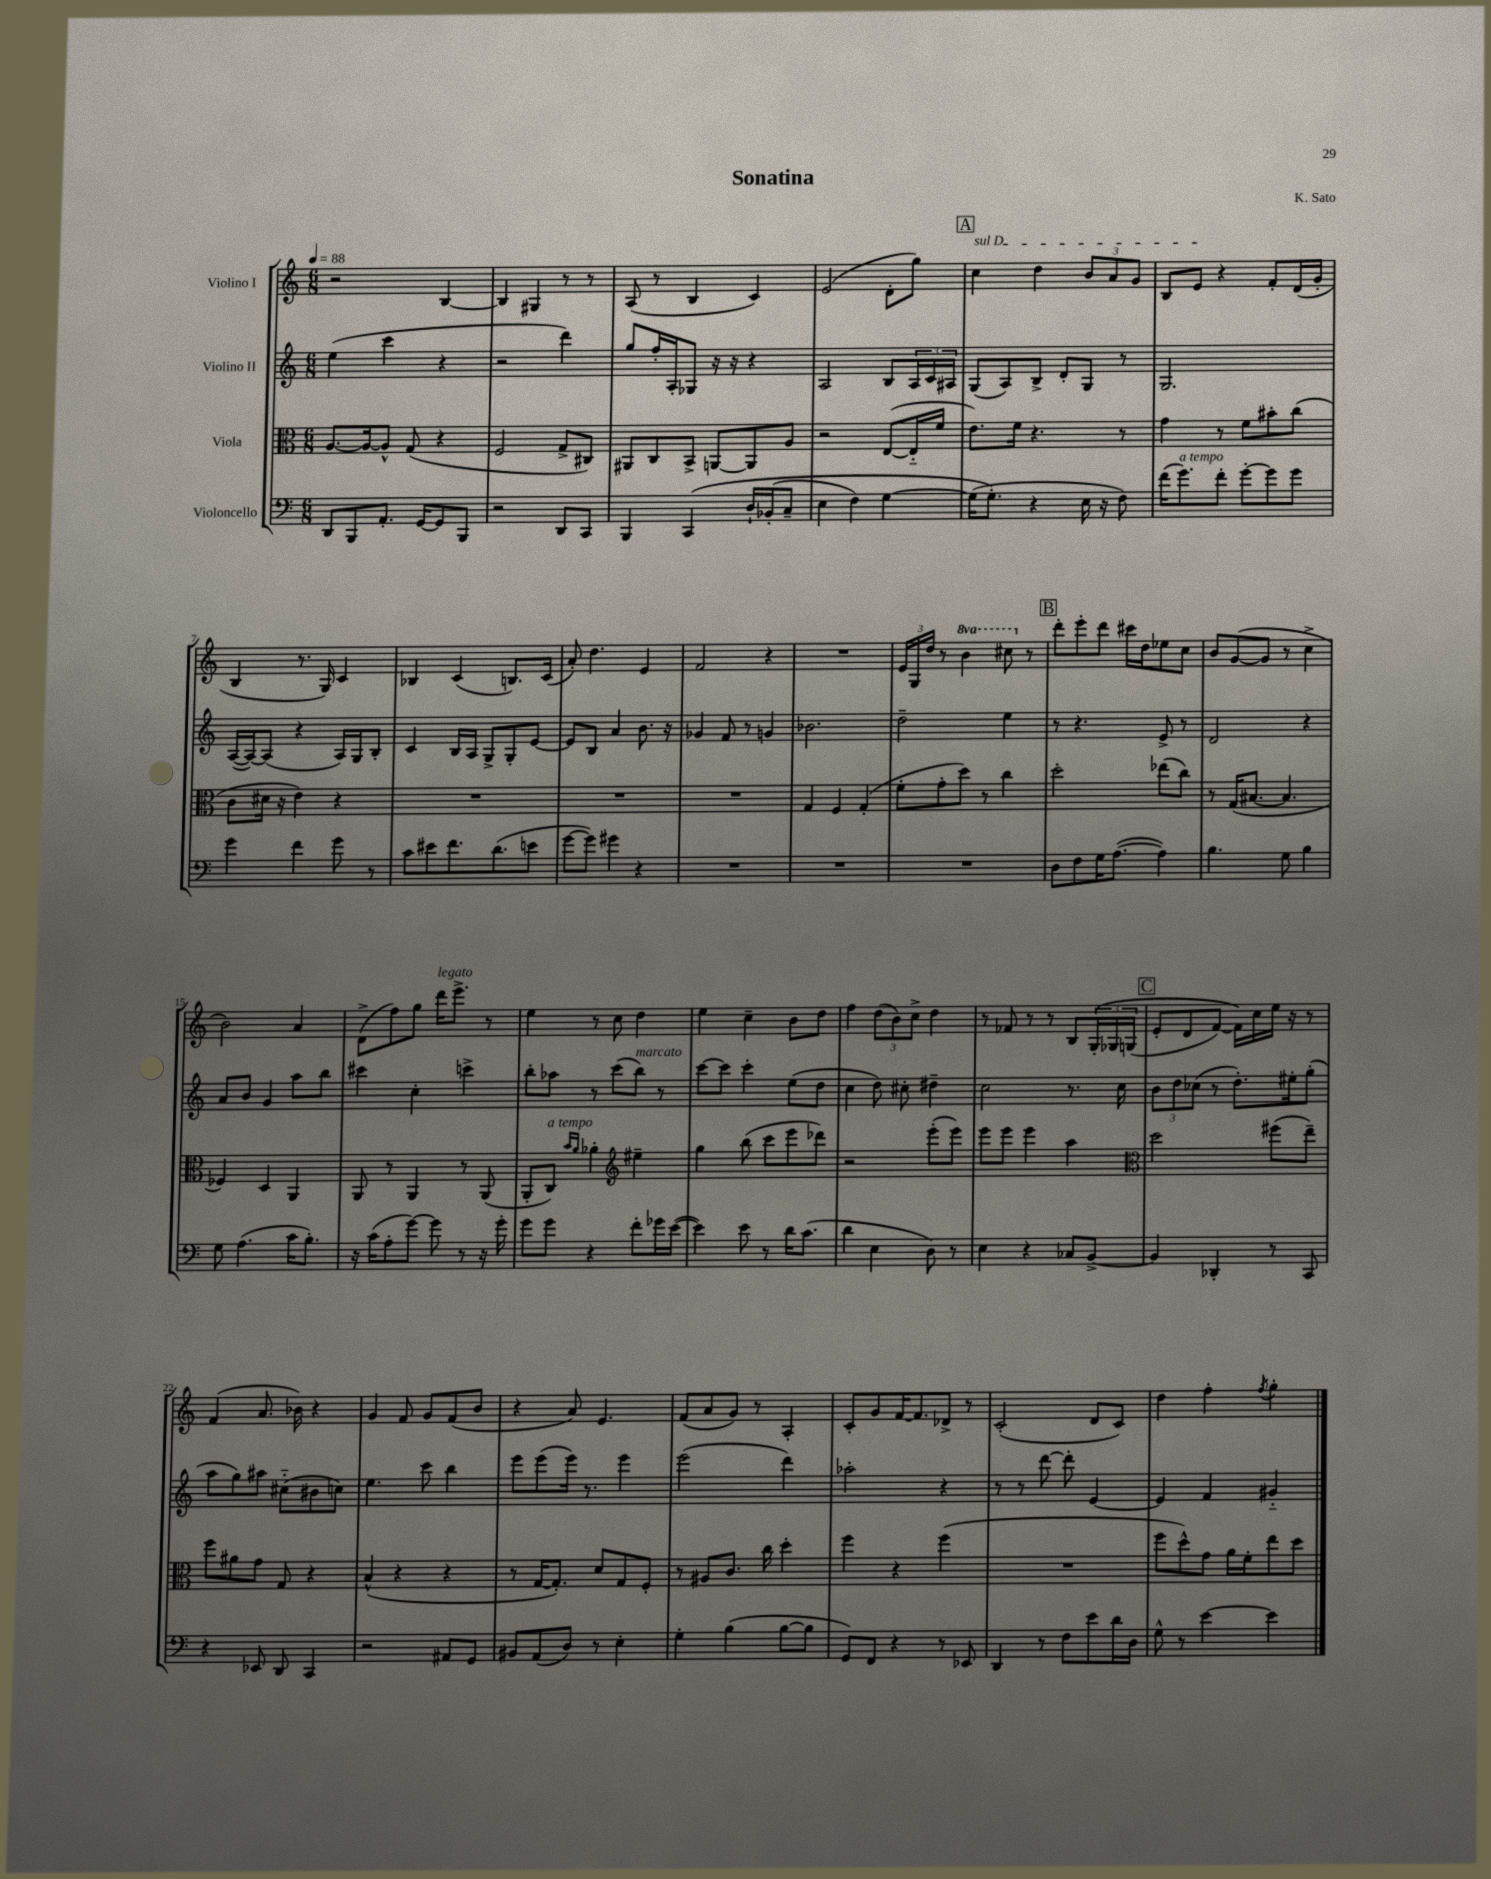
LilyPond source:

\header { title = "Sonatina" composer = "K. Sato" }
<<
\new StaffGroup <<
\new Staff = "s0" \with { instrumentName = "Violino I" } {
    \clef treble \key c \major \numericTimeSignature \time 6/8 \set Staff.ottavationMarkups = #ottavation-simple-ordinals \tempo 4 = 88
    r2 b4~ |
    b4 gis4 r8 r8 |
    a8( r8 b4 c'4) |
    e'2( d'8-. g''8) |
    \mark \markup { \box "A" } \once \override TextSpanner.bound-details.left.text = \markup { \italic "sul D" } c''4\startTextSpan d''4 \tuplet 3/2 { b'8 a'8 g'8 } |
    b8 e'8\stopTextSpan r4 f'8-. d'16( g'16-. |
    b4 r8. g16) c'4 |
    bes4 c'4( b8.) c'16( |
    a'8-.) d''4. e'4 |
    f'2 r4 |
    R2. |
    \tuplet 3/2 { e'16 g16 d''16 } r8 \ottava #1 b''4 cis'''8 \ottava #0 r8 |
    \mark \markup { \box "B" } d'''8-. e'''8-. d'''8 cis'''16 d''16 ees''8 c''8 |
    b'8 g'8~( g'8 r8 c''4-> |
    b'2) a'4 |
    d'8->( f''8) g''8 d'''16^\markup { \italic "legato" } e'''8.-> r8 |
    e''4 r8 c''8 d''4 |
    e''4 c''4-- b'8 d''8 |
    f''4 \tuplet 3/2 { d''8( b'8) c''8-> } d''4 |
    r8 fes'8 r8 r8 b8 \tuplet 3/2 { g16-.\( ges16 g16( } |
    \mark \markup { \box "C" } e'8-. d'8 f'8~) f'16\) c''16 e''16 r16 r8 |
    f'4( a'8. bes'16) r4 |
    g'4 f'8 g'8 f'8( b'8 |
    r4 a'8) e'4. |
    f'8( a'8 g'8) r8 a4-. |
    c'8-. g'8 f'16~ f'8. des'8-> r8 |
    c'2-.( d'8 c'8) |
    d''4 f''4-. \acciaccatura { f''8 } g''4-. \bar "|." |
}
\new Staff = "s1" \with { instrumentName = "Violino II" } {
    \clef treble \key c \major \numericTimeSignature \time 6/8
    e''4( c'''4 r4 |
    r2 d'''4) |
    g''8 f''16-. a16-. ges8 r16 r16 r4 |
    a2 b8 \tuplet 3/2 { a16 c'16 ais16 } |
    \mark \markup { \box "A" } g8( a8) b8-> d'8-. g8 r8 |
    g2. |
    a16~( a16~) a8( r4 a16) g16 b8-. |
    c'4 b16 a16 g8-> g8-. e'8~ |
    e'8 b8 a'4 b'8. r16 |
    ges'4 f'8 r8 g'4 |
    bes'2. |
    d''2-- e''4 |
    \mark \markup { \box "B" } r8 r4. e'8-> r8 |
    d'2 r4 |
    a'8 b'8 g'4 a''8 b''8 |
    cis'''4 c''4-. c'''4-> |
    b''8-. aes''8 r8 c'''8( b''8^\markup { \italic "marcato" }) r8 |
    c'''8~ c'''8 c'''4-. e''8( d''8 |
    c''4 d''8) cis''8-. dis''4-- |
    c''2 r8. c''16 |
    \mark \markup { \box "C" } \tuplet 3/2 { b'8 d''8 ces''8( } r8 d''8.-.) eis''16-. g''8-.( |
    a''8 g''8) ais''8 cis''8-_( bis'8 c''8) |
    e''4. c'''8 b''4 |
    e'''8 e'''8( e'''16) r8. e'''4 |
    e'''2( d'''4) |
    aes''2-. r4 |
    r8 r8 d'''8~ d'''8-. e'4~ |
    e'4 f'4 gis'4-_ \bar "|." |
}
\new Staff = "s2" \with { instrumentName = "Viola" } {
    \clef alto \key c \major \numericTimeSignature \time 6/8
    a8.~ a16~ a8-^ g8( r4 |
    f2 g8-> cis8) |
    ais,8 c8 b,8-> a,8~ a,8 a8 |
    r2 e8~( e16-_ f'16 |
    \mark \markup { \box "A" } e'8.) f'16 r4. r8 |
    g'4 r8 f'8 bis'8-. c''8( |
    c'8 dis'16 r16 e'4) r4 |
    R2. |
    R2. |
    R2. |
    g4 f4 g4-.( |
    f'8-. g'8-. d''8) r8 c''4 |
    \mark \markup { \box "B" } d''2-. ees''8( c''8) |
    r8 g16( bis8.~ bis4. |
    fes4) d4 a,4 |
    a,8 r8 a,4 r8 a,8( |
    a,8-. c8^\markup { \italic "a tempo" }) \grace { b'16 a'16 } aes'4-. \clef treble eis''4-- |
    g''4 b''8( c'''8 e'''8 des'''8) |
    r2 e'''8-.( e'''8) |
    e'''8 e'''8 e'''4 a''4 |
    \mark \markup { \box "C" } \clef alto d''2 fis''8( e''8--) |
    f''8 ais'8 g'8 g8 r4 |
    b4-^( r4 r4 |
    r8 g16~ g8.-.) d'8 g8 f8-. |
    r8 ais8 c'8. c''16 d''4-. |
    f''4 r4 f''4( |
    R2. |
    f''8 d''8-^) g'8 a'16 f'16-. e''8 d''8 \bar "|." |
}
\new Staff = "s3" \with { instrumentName = "Violoncello" } {
    \clef bass \key c \major \numericTimeSignature \time 6/8
    d,8 b,,8 a,8.-. g,16~ g,8 b,,8 |
    r2 d,8 c,8 |
    b,,4 c,4\( d16-! bes,16-.( c8-- |
    e4 f4) g4~ |
    \mark \markup { \box "A" } g16( g8.-.\) r4 e16 r16 f8) |
    f'16( g'8.^\markup { \italic "a tempo" }) f'8-. g'8~-. g'8 g'8 |
    g'4 f'4 g'8 r8 |
    c'8 eis'8 f'8. d'8.( e'8 |
    g'8~ g'8) gis'4 r4 |
    R2. |
    R2. |
    R2. |
    \mark \markup { \box "B" } d8 f8 g16 a8.~( a4) |
    b4. g8 b4 |
    g8 a4.( c'16 b8.-.) |
    r16 c'16( a8-. g'8~) g'8 r8 r16 g'16-. |
    g'8 g'8 r4 f'8-. ges'16 e'16~( |
    e'4) e'8 r8 d'16 c'8.( |
    d'4 e4 d8) r8 |
    e4 r4 ces8 b,8~-> |
    \mark \markup { \box "C" } b,4 des,4-. r8 c,8 |
    r4 ees,8 d,8 c,4 |
    r2 ais,8 g,8 |
    bis,8 a,8( d8) r8 e4-. |
    g4-. b4( b8~ b8 |
    g,8) f,8 r4 r8 ees,8 |
    d,4 r8 f8 e'8 d'16 d16 |
    g8-^ r8 e'4~ e'4 \bar "|." |
}
>>
>>
